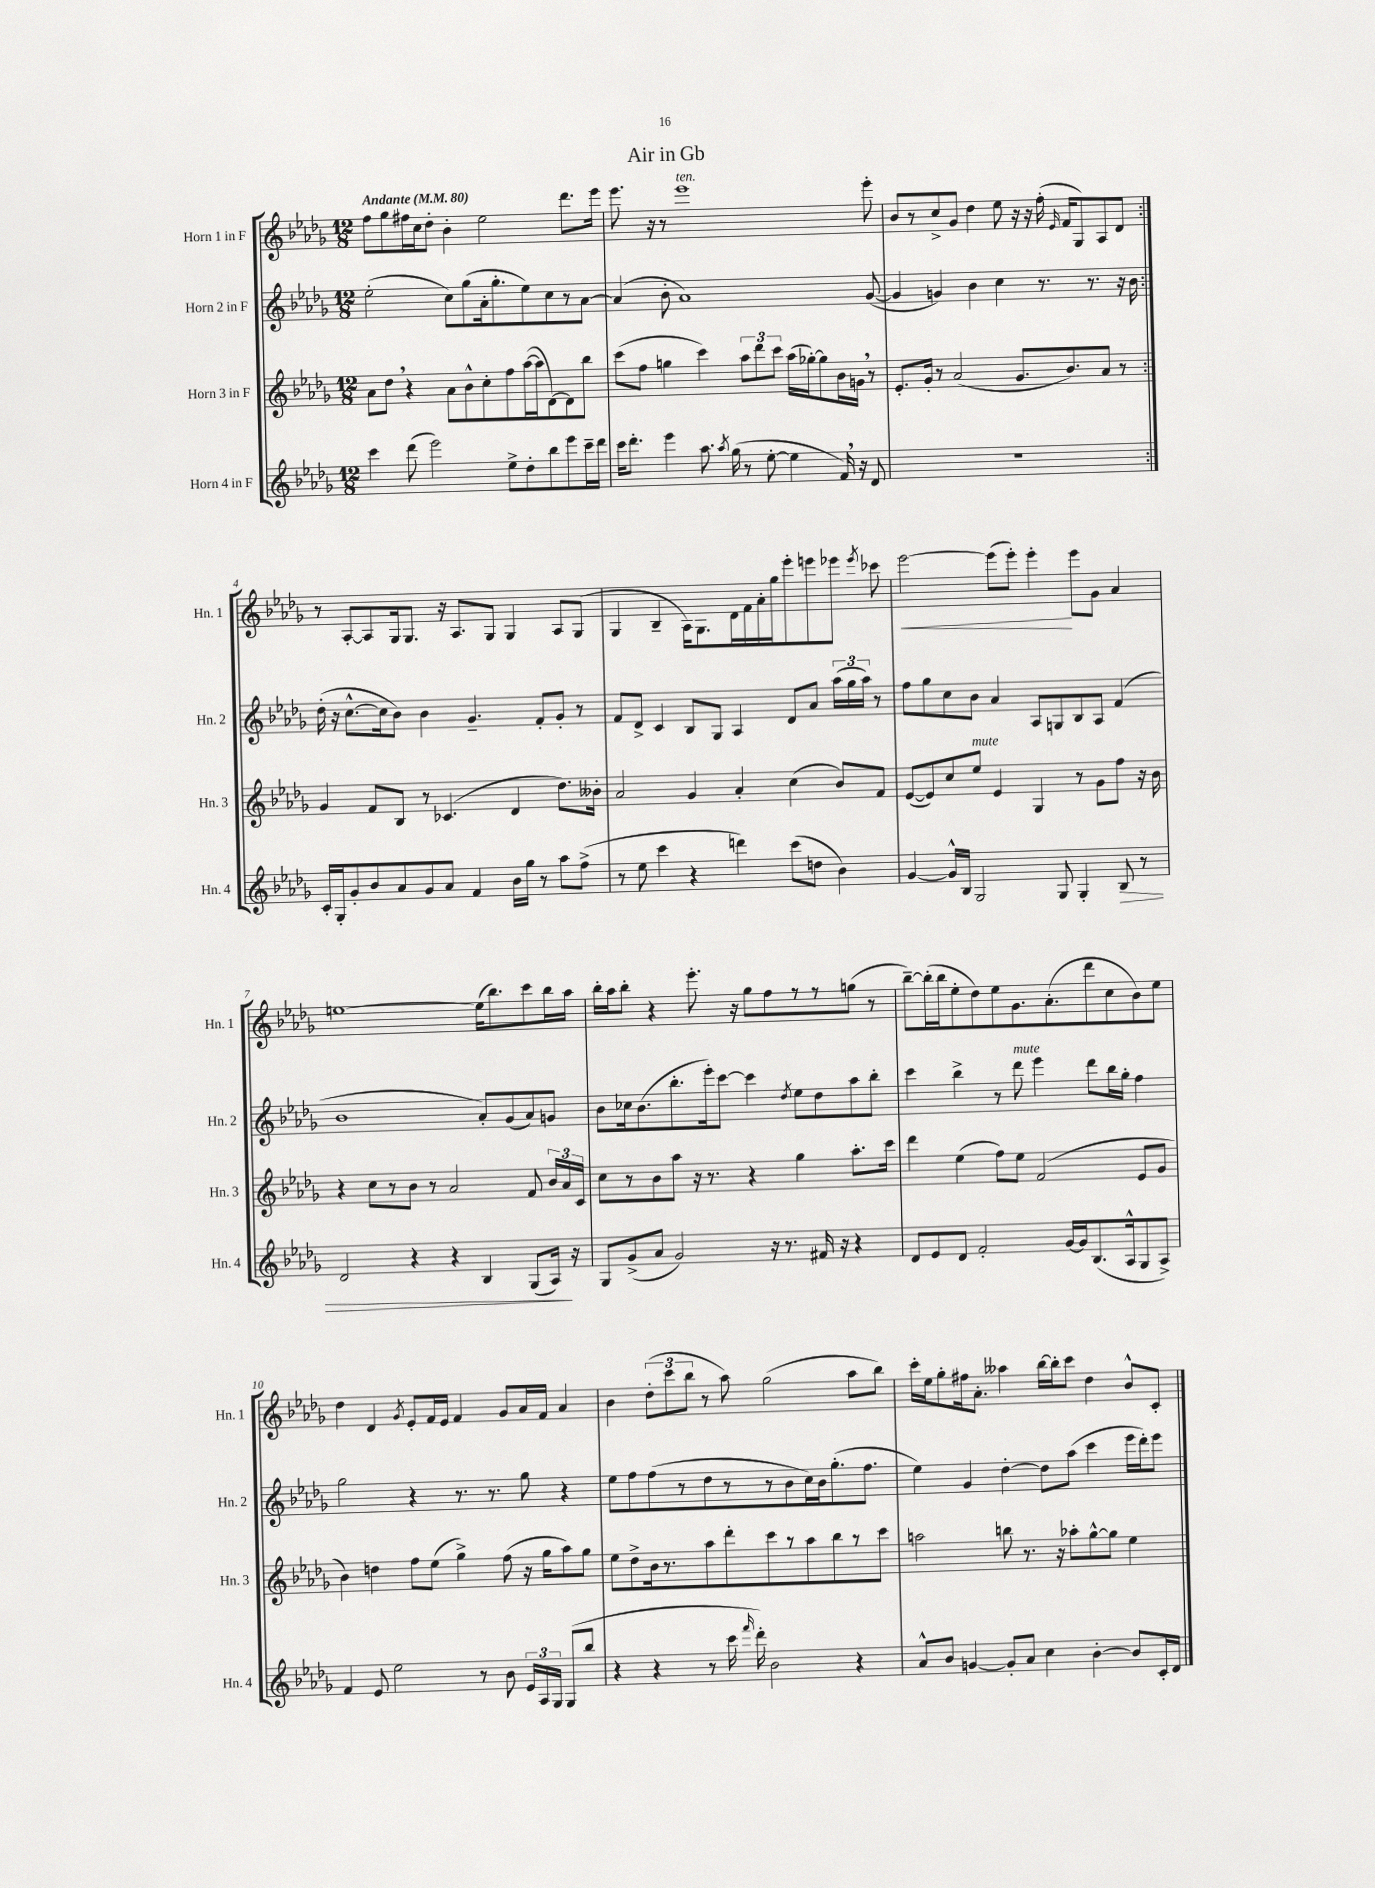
\header { title = "Air in Gb" }
<<
\new StaffGroup <<
\new Staff = "s0" \with { instrumentName = "Horn 1 in F" shortInstrumentName = "Hn. 1" } {
    \clef treble \key des \major \numericTimeSignature \time 12/8 \tempo "Andante" 4 = 80
    \autoBeamOff \repeat volta 2 { f''8[ ges''8 fis''16 c''16 des''8]-. bes'4-. ees''2 des'''8.[ ees'''16] |
    ees'''8. r16 r8 ees'''1^\markup { \italic "ten." } ees'''8-. |
    bes'8[ r8 c''8-> ges'8] des''4 ees''8 r16 r16 f''16-.( \grace { ees'16 } f'16[ ges8) aes8 des'8] | }
    r8 aes8[~-. aes8 ges16 ges8.] r16 aes8.[ ges8] ges4 aes8[ ges8]( |
    ges4 bes4-- aes16[) ges8. des'16 f'16 aes'16-. ges''16 ees'''8-. e'''8 ees'''8] \acciaccatura { ees'''8 } ces'''8 |
    ees'''2~\< ees'''8[( ees'''8]-.) ees'''4-.\! ees'''8[ ges'8] aes'4 |
    e''1~ e''16[( bes''8.) c'''8 bes''16 aes''16] |
    bes''16[-. aes''16 bes''8]-. r4 ees'''8.-. r16 ges''8[ f''8 r8 r8 g''8]( r8 |
    bes''8[~--) bes''16-.( bes''16 ees''8-. des''8) ees''8 ges'8. aes'8.-.( des'''8 c''8 bes'8) ees''8] |
    des''4 des'4 \acciaccatura { ges'8 } ees'8[-. f'16 ees'16] f'4 ges'8[ aes'16 f'16] aes'4 |
    bes'4 \tuplet 3/2 { des''8[-.( c'''8 bes''8] } r8 aes''8) ges''2( aes''8[ bes''8]) |
    c'''16[-. ees''16 ges''8-. fis''16 aes'8.]-. aeses''4 bes''16[~ bes''16-. c'''8] des''4 bes'8[-^ c'8]-. \bar "|." |
}
\new Staff = "s1" \with { instrumentName = "Horn 2 in F" shortInstrumentName = "Hn. 2" } {
    \clef treble \key des \major \numericTimeSignature \time 12/8
    \autoBeamOff \repeat volta 2 { ees''2-.( c''8[) ges''8( aes'16-. ges''8.-. ees''8) c''8 r8 aes'8]~ |
    aes'4( bes'8-. aes'1) ges'8~( |
    ges'4 g'4) bes'4 c''4 r8. r8. r16 bes'16 | }
    des''16-.( r16 c''8.[~-^ c''16 bes'8]) bes'4 ges'4.-- f'8[-. ges'8]-. r8 |
    f'8[ des'8]-> c'4 bes8[ ges8] aes4 des'8[ aes'8] \tuplet 3/2 { aes''16[( ges''16 aes''16]) } r8 |
    f''8[ ges''8 c''8 bes'8] aes'4 aes8[ g8 bes8 aes8] f'4( |
    bes'1 aes'8[-.) ges'8( aes'8) g'8] |
    bes'8[ ces''16 bes'8.( bes''8.-. ees'''16-.) c'''8]~ c'''4 \acciaccatura { des''8 } ees''8[ des''8 aes''8 bes''8]-. |
    c'''4 bes''4-> r8 des'''8^\markup { \italic "mute" } ees'''4 des'''8[ bes''16 ges''16]-. f''4 |
    ges''2 r4 r8. r8. ges''8 r4 |
    ees''8[ f''8 f''8( r8 des''8 r8 r8 bes'8 c''16) bes'16 ges''8.-.( f''8.] |
    ees''4) ges'4 des''4~-. des''8[ aes''8]( c'''4 ees'''16[ des'''16-.) ees'''8] \bar "|." |
}
\new Staff = "s2" \with { instrumentName = "Horn 3 in F" shortInstrumentName = "Hn. 3" } {
    \clef treble \key des \major \numericTimeSignature \time 12/8
    \autoBeamOff \repeat volta 2 { aes'8[ des''8] \breathe r4 aes'8[ bes'8-^ c''8-. f''8 aes''16~( aes''16 des'8~) des'8 bes''8] |
    c'''8[( f''8] g''4 c'''4) \tuplet 3/2 { aes''8[ des'''8 c'''8] } aes''16[( ges''16~-.) ges''8 bes'16 g'16] \breathe r8 |
    ees'8.[-. ges'16]-. r8 aes'2( ges'8.[ bes'8.) aes'8] r8 | }
    ges'4 f'8[ bes8] r8 ces'4.( des'4 des''8.[) beses'16]-. |
    aes'2 ges'4 aes'4-. c''4( bes'8[) f'8] |
    ees'8[~( ees'8) c''8 ees''8]^\markup { \italic "mute" } ees'4 ges4 r8 ges'8[ f''8] r16 bes'16 |
    r4 c''8[ r8 bes'8] r8 aes'2 f'8 \tuplet 3/2 { bes'16[ aes'16 c'16] } |
    c''8[ r8 bes'8 aes''8] r16 r8. r4 ges''4 aes''8.[-. c'''16] |
    des'''4 ees''4( f''8[) ees''8] f'2( ees'8[ ges'8] |
    bes'4) d''4 f''8[ ees''8]( ges''4->) f''8( r16 ges''16[ aes''8) ges''8] |
    ees''8[ des''8-> bes'16 r8. aes''8 des'''8-. c'''8 r8 aes''8 bes''8 r8 c'''8] |
    a''2 b''8 r8. r16 aes''8[-. ges''8~-^ ges''8] ees''4 \bar "|." |
}
\new Staff = "s3" \with { instrumentName = "Horn 4 in F" shortInstrumentName = "Hn. 4" } {
    \clef treble \key des \major \numericTimeSignature \time 12/8
    \autoBeamOff \repeat volta 2 { c'''4 des'''8( ees'''2) ees''8[-> des''8-. bes''8 ees'''8 c'''16-- des'''16] |
    c'''16[ des'''8.]-. ees'''4 aes''8. \acciaccatura { aes''8 } ges''16( r8 ees''8~-. ees''4 f'16) \breathe r16 des'8 |
    R1. | }
    c'16[-. ges16-. ges'8-. bes'8 aes'8 ges'8 aes'8] f'4 bes'16[ ges''16] r8 aes''8[ f''8]->( |
    r8 ees''8 c'''4 r4 d'''4) c'''8[( d''8] bes'4) |
    ges'4~ ges'16[-^ bes16] ges2 ges8 ges4-. bes8\> r8 |
    des'2 r4 r4 bes4 ges8[( aes16]\!) r16 |
    ges8[ ges'8->( aes'8] ges'2) r16 r8. fis'16 r16 r4 |
    des'8[ ees'8 des'8] f'2-. ges'16[~ ges'16 bes8.( aes16-^ ges8 aes8]->) |
    f'4 ees'8 ees''2 r8 bes'8 \tuplet 3/2 { ees'16[ aes16 ges16] } ges8[( bes''8] |
    r4 r4 r8 c'''16 \grace { f'''16 } des'''16-.) bes'2 r4 |
    aes'8[-^ bes'8] g'4~ g'8[-. aes'8] c''4 bes'4~-. bes'8[ c'16-. des'16] \bar "|." |
}
>>
>>
